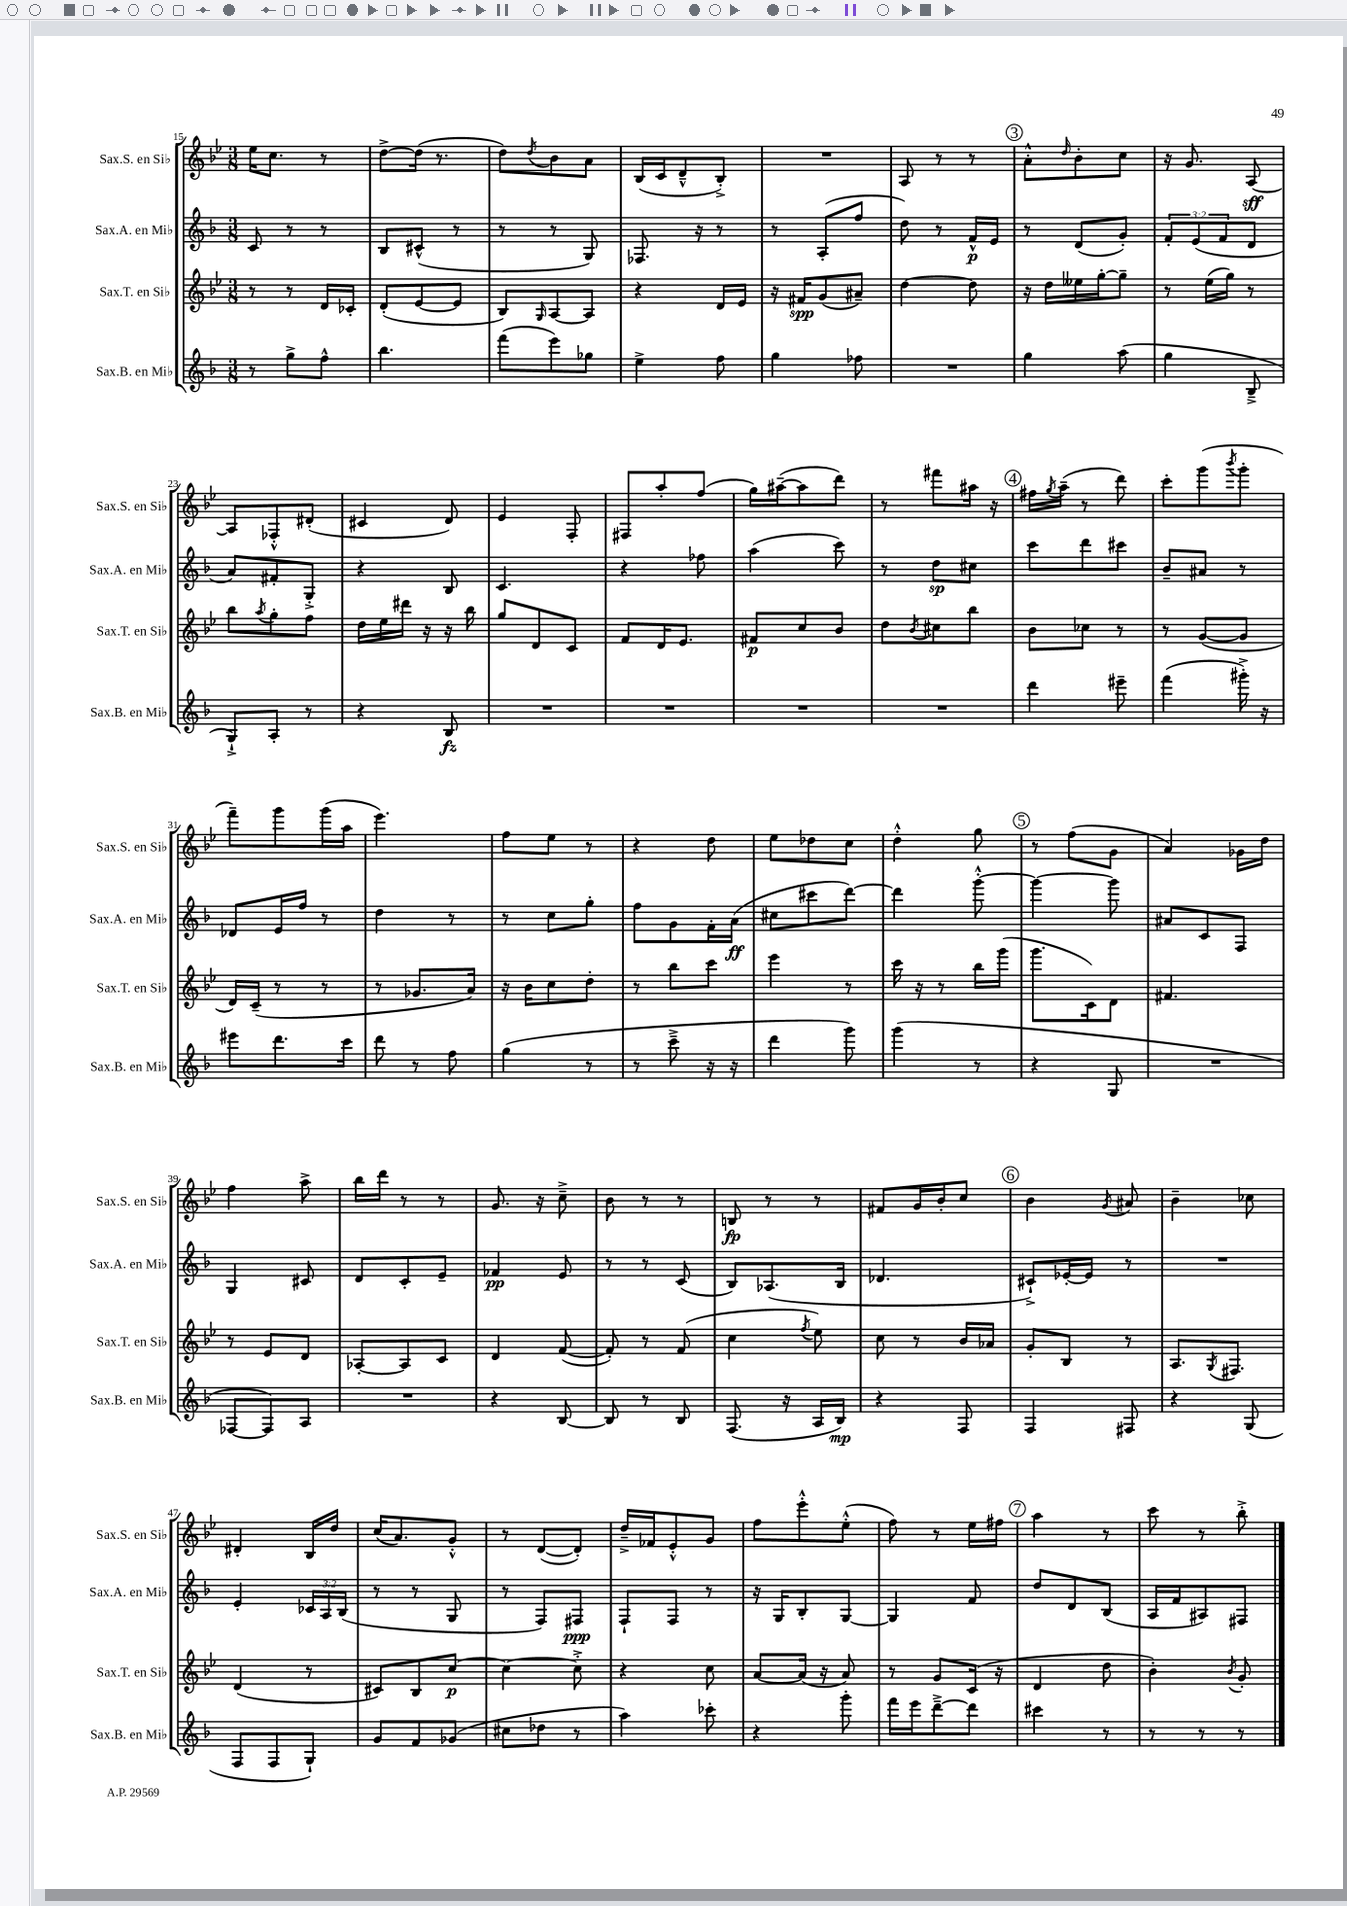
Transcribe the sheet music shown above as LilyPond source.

<<
\new StaffGroup <<
\new Staff = "s0" \with { instrumentName = "Sax.S. en Sib" shortInstrumentName = "Sax.S. en Sib" } {
    \clef treble \key bes \major \numericTimeSignature \time 3/8
    ees''16 c''8. r8 |
    d''8~-> d''16( r8. |
    d''8) \acciaccatura { d''8 } bes'8 a'8 |
    bes16( c'16 d'8---^ bes8-.->) |
    R4. |
    a8 r8 r8 |
    \mark \markup { \circle "3" } a'8-.-^ \grace { d''16 } bes'8-. c''8 |
    r16 g'8. a8~\sff |
    a8 fes8-.-^ dis'8-.( |
    cis'4 d'8) |
    ees'4 f8-. |
    fis8 a''8-. f''8( |
    g''16) ais''16~--( ais''8 d'''8) |
    r8 fis'''8 ais''16 r16 |
    \mark \markup { \circle "4" } fis''16 \acciaccatura { g''8 } a''16--( r8 d'''8) |
    c'''8-. g'''8( \acciaccatura { bes'''8 } g'''8-. |
    f'''8--) g'''8 g'''16( a''16 |
    ees'''4.) |
    f''8 ees''8 r8 |
    r4 d''8 |
    ees''8 des''8 c''8 |
    d''4-.-^ g''8 |
    \mark \markup { \circle "5" } r8 f''8( g'8 |
    a'4) ges'16 d''16 |
    f''4 a''8-> |
    bes''16 d'''16 r8 r8 |
    g'8. r16 c''8---> |
    bes'8 r8 r8 |
    b8\fp r8 r8 |
    fis'8 g'16 bes'16-. c''8 |
    \mark \markup { \circle "6" } bes'4 \acciaccatura { g'8 } ais'8 |
    bes'4-- ces''8 |
    dis'4-. bes16 d''16 |
    c''16( a'8.) g'8-.-^ |
    r8 d'8~( d'8-.) |
    d''16---> fes'16 ees'8-.-^ g'8 |
    f''8 ees'''8-.-^ ees''8-.-^( |
    f''8) r8 ees''16 fis''16 |
    \mark \markup { \circle "7" } a''4 r8 |
    c'''8 r8 bes''8-.-> \bar "|." |
}
\new Staff = "s1" \with { instrumentName = "Sax.A. en Mib" shortInstrumentName = "Sax.A. en Mib" } {
    \clef treble \key f \major \numericTimeSignature \time 3/8 \override Staff.TupletNumber.text = #tuplet-number::calc-fraction-text
    c'8 r8 r8 |
    bes8 cis'8-^( r8 |
    r8 r8 g8) |
    fes8. r16 r8 |
    r8 a8-.( f''8 |
    d''8) r8 f'16-^\p e'16 |
    \mark \markup { \circle "3" } r8 d'8( g'8-.) |
    \tuplet 3/2 { f'8-. e'8( f'8 } d'8 |
    a'8) fis'8-. g8-.-> |
    r4 bes8 |
    c'4. |
    r4 fes''8 |
    a''4( c'''8) |
    r8 d''8\sp cis''8 |
    \mark \markup { \circle "4" } c'''8 d'''8 cis'''8 |
    bes'8-- ais'8 r8 |
    des'8 e'16 f''16 r8 |
    d''4 r8 |
    r8 c''8 g''8-. |
    f''8 g'8 f'16-. a'16\ff( |
    cis''8 cis'''8 d'''8~) |
    d'''4 g'''8~-.-^ |
    \mark \markup { \circle "5" } g'''4~ g'''8 |
    ais'8 c'8 f8 |
    g4 cis'8 |
    d'8 c'8-. e'8-- |
    fes'4\pp e'8 |
    r8 r8 c'8( |
    bes8) aes8.( bes16 |
    des'4. |
    \mark \markup { \circle "6" } cis'8-!->) ees'16~-. ees'16 r8 |
    R4. |
    e'4-. \tuplet 3/2 { ces'16 a16 bes16( } |
    r8 r8 g8 |
    r8 f8) fis8\ppp |
    f8-! f8 r8 |
    r16 g16 bes8-. g8~ |
    g4 f'8 |
    \mark \markup { \circle "7" } d''8 d'8 bes8( |
    a16 f'16 ais8) fis8 \bar "|." |
}
\new Staff = "s2" \with { instrumentName = "Sax.T. en Sib" shortInstrumentName = "Sax.T. en Sib" } {
    \clef treble \key bes \major \numericTimeSignature \time 3/8
    r8 r8 d'16 ces'16-. |
    d'8-.( ees'8~ ees'8 |
    bes8) \grace { g16 } a8~ a8 |
    r4 d'16 ees'16 |
    r16 fis'16\spp g'8( ais'8--) |
    d''4~ d''8 |
    \mark \markup { \circle "3" } r16 d''16 eeses''16 g''16~-. g''8-- |
    r8 ees''16( g''16) r8 |
    bes''8 \acciaccatura { a''8 } g''8-. f''8 |
    d''16 ees''16 dis'''16 r16 r16 bes''16 |
    g''8 d'8 c'8 |
    f'8 d'16 ees'8. |
    fis'8\p c''8 bes'8 |
    d''8 \acciaccatura { bes'8 } cis''8 bes''8 |
    \mark \markup { \circle "4" } bes'8 ces''8 r8 |
    r8 g'8~( g'8 |
    d'16) c'16--( r8 r8 |
    r8 ges'8. a'16) |
    r16 bes'16 c''8 d''8-. |
    r8 bes''8 c'''8 |
    ees'''4 r8 |
    c'''16 r16 r8 bes''16 g'''16( |
    \mark \markup { \circle "5" } g'''8. c'16) d'8 |
    fis'4. |
    r8 ees'8 d'8 |
    aes8~-. aes8 c'8 |
    d'4 f'8~( |
    f'8-.) r8 f'8( |
    c''4 \acciaccatura { f''8 } ees''8) |
    c''8 r8 bes'16 aes'16 |
    \mark \markup { \circle "6" } g'8-. bes8 r8 |
    a8. \acciaccatura { g8 } fis8. |
    d'4( r8 |
    cis'8) bes8 c''8~\p |
    c''4~ c''8-.-> |
    r4 c''8 |
    a'8~ a'16( r16 a'8) |
    r8 g'8 c'16( r16 |
    \mark \markup { \circle "7" } d'4 d''8 |
    bes'4-.) \acciaccatura { bes'8 } g'8-. \bar "|." |
}
\new Staff = "s3" \with { instrumentName = "Sax.B. en Mib" shortInstrumentName = "Sax.B. en Mib" } {
    \clef treble \key f \major \numericTimeSignature \time 3/8
    r8 g''8-> f''8-^ |
    bes''4. |
    f'''8( e'''8) ges''8 |
    e''4-> f''8 |
    g''4 fes''8 |
    R4. |
    \mark \markup { \circle "3" } g''4 a''8( |
    g''4 bes8---> |
    g8-!->) a8-. r8 |
    r4 bes8\fz |
    R4. |
    R4. |
    R4. |
    R4. |
    \mark \markup { \circle "4" } d'''4 eis'''8-- |
    f'''4( gis'''16-.->) r16 |
    eis'''8 d'''8. c'''16 |
    d'''8 r8 f''8 |
    g''4( r8 |
    r8 c'''8---> r16 r16 |
    d'''4 g'''8) |
    g'''4( r8 |
    \mark \markup { \circle "5" } r4 g8 |
    R4. |
    fes8~ fes8) a8 |
    R4. |
    r4 bes8~ |
    bes8 r8 bes8 |
    f8.( r16 a16 bes16\mp) |
    r4 f8 |
    \mark \markup { \circle "6" } f4 fis8 |
    r4 g8( |
    f8 f8 g8-!) |
    g'8 f'8 ges'8( |
    cis''8 des''8 r8 |
    a''4) ces'''8-. |
    r4 g'''8-. |
    f'''16 e'''16 d'''8~---> d'''8 |
    \mark \markup { \circle "7" } cis'''4 r8 |
    r8 r8 r8 \bar "|." |
}
>>
>>
\layout { \context { \Score currentBarNumber = #15 } }
